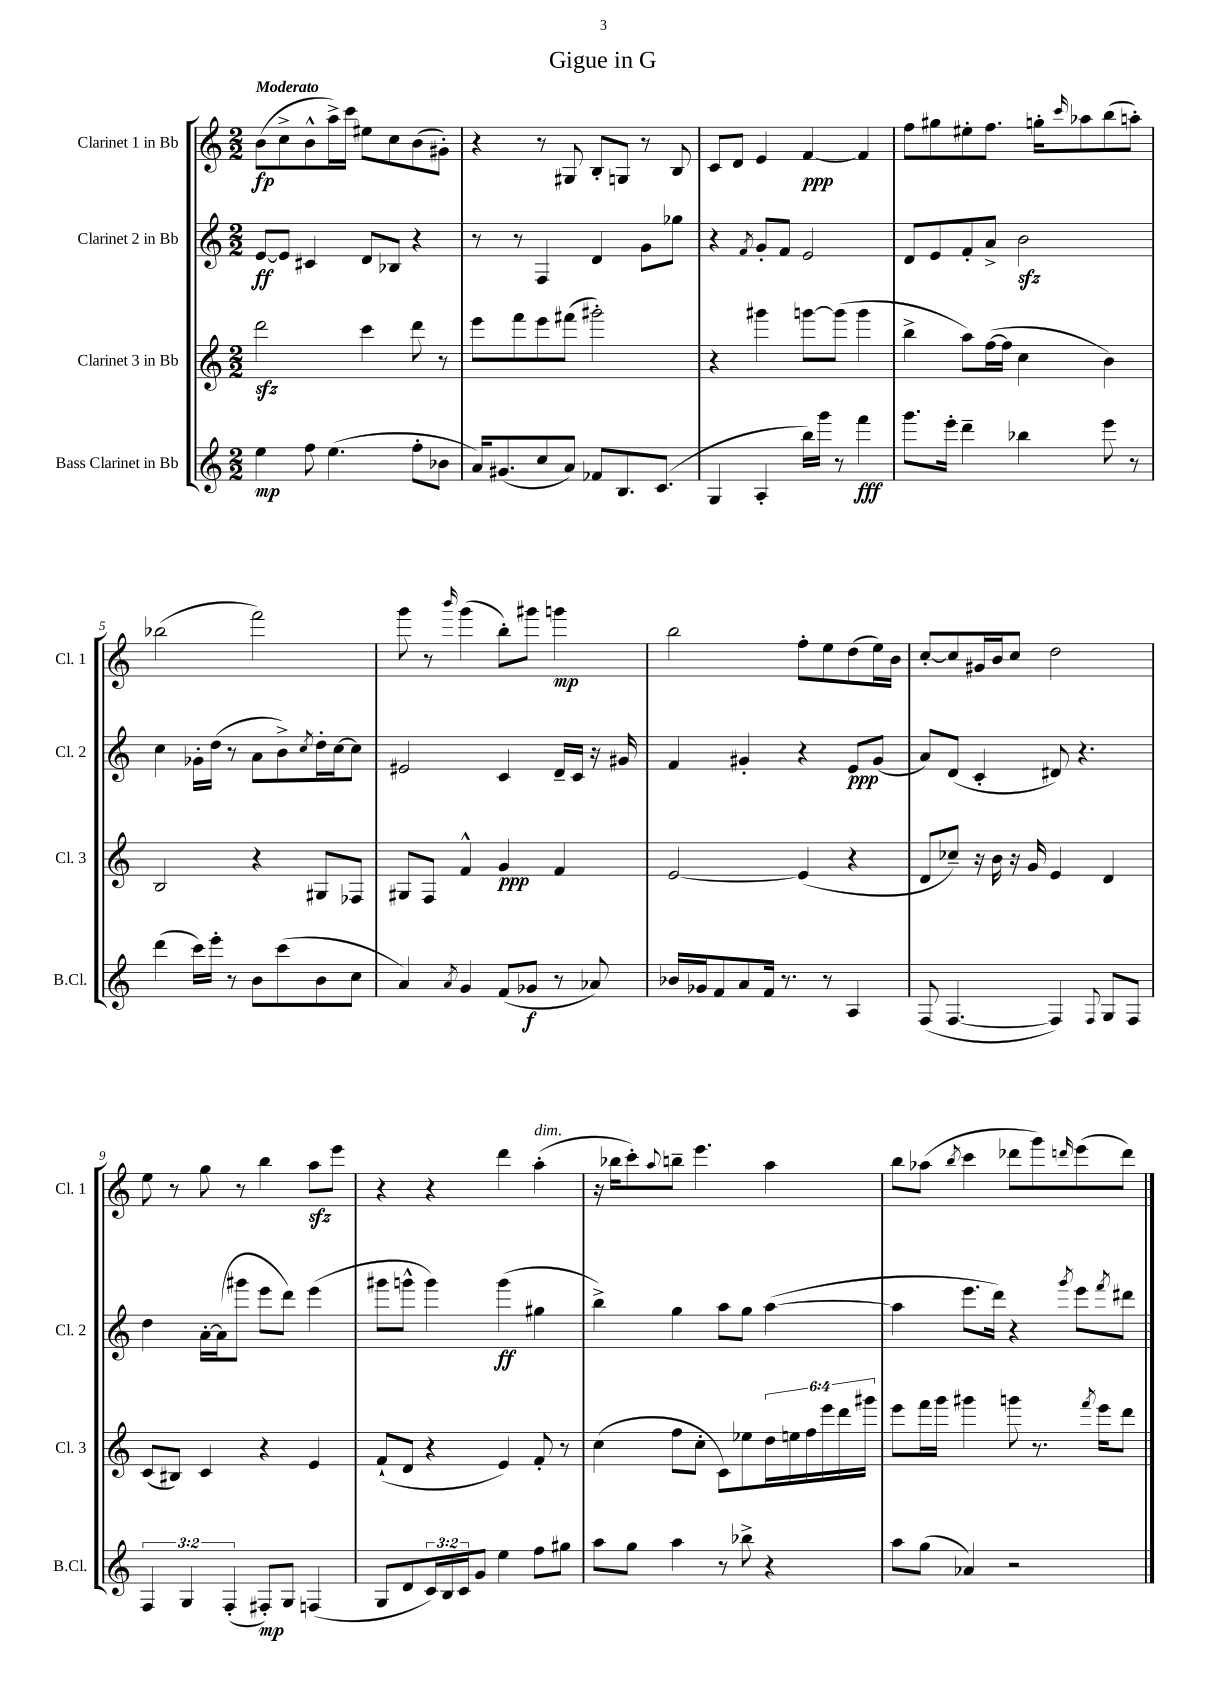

**kern	**dynam	**kern	**dynam	**kern	**dynam	**kern	**dynam
*part4	*part4	*part3	*part3	*part2	*part2	*part1	*part1
*staff4	*staff4	*staff3	*staff3	*staff2	*staff2	*staff1	*staff1
*I"Bass Clarinet in Bb	*	*I"Clarinet 3 in Bb	*	*I"Clarinet 2 in Bb	*	*I"Clarinet 1 in Bb	*
*I'B.Cl.	*	*I'Cl. 3	*	*I'Cl. 2	*	*I'Cl. 1	*
*clefG2	*	*clefG2	*	*clefG2	*	*clefG2	*
*k[]	*	*k[]	*	*k[]	*	*k[]	*
*M2/2	*	*M2/2	*	*M2/2	*	*M2/2	*
=1	=1	=1	=1	=1	=1	=1	=1
!	!	!	!	!	!	!LO:TX:a:B:t=Moderato	!
4ee\	mp	2dddzz\	.	[8e/L	ff	(8b\L	fp
.	.	.	.	8e/J]	.	8cc^\	.
8ff\	.	.	.	4c#X/	.	8b^^\	.
(4.ee\	.	.	.	.	.	16aa^\L)	.
.	.	.	.	.	.	16ccc\JJ	.
.	.	4ccc\	.	8d/L	.	8ee#X\L	.
.	.	.	.	8B-X/J	.	8cc\	.
8ff'\L	.	8ddd\	.	4r	.	(8b\	.
8b-X\J	.	8r	.	.	.	8g#X'\J)	.
=2	=2	=2	=2	=2	=2	=2	=2
16a/KL)	.	8eee\L	.	8r	.	4r	.
(8.g#X/	.	.	.	.	.	.	.
.	.	8fff\	.	8r	.	.	.
8cc/	.	8eee\	.	4F/	.	8r	.
8a/J)	.	(8fff#X\J	.	.	.	8G#X/	.
8f-X/L	.	2ggg#X'\)	.	4d/	.	8B'/L	.
8.B/	.	.	.	.	.	8Gn/J	.
.	.	.	.	8g\L	.	8r	.
(8.c/J	.	.	.	.	.	.	.
.	.	.	.	8gg-X\J	.	8B/	.
=3	=3	=3	=3	=3	=3	=3	=3
4G/	.	4r	.	4r	.	8c/L	.
.	.	.	.	.	.	8d/J	.
.	.	.	.	8qf/	.	.	.
4A'/	.	4ggg#X\	.	8g'/L	.	4e/	.
.	.	.	.	8f/J	.	.	.
16bb\LL)	.	[8gggn\L	.	2e/	.	[4f/	ppp
16ggg\JJ	.	.	.	.	.	.	.
8r	.	(8ggg\J]	.	.	.	.	.
4fff\	fff	4ggg\	.	.	.	4f/]	.
=4	=4	=4	=4	=4	=4	=4	=4
8.ggg\L	.	4bb^\	.	8d/L	.	8ff\L	.
.	.	.	.	8e/	.	8gg#X\	.
16eee'\Jk	.	.	.	.	.	.	.
4ddd~\	.	8aa\L)	.	8f'/	.	8ee#X'\	.
.	.	([16ff\L	.	8a^/J	.	8.ff\J	.
.	.	16ff\JJ]	.	.	.	.	.
4bb-X\	.	4cc\	.	2bzz\	.	.	.
.	.	.	.	.	.	16ggn'\KL	.
.	.	.	.	.	.	16qqccc/	.
.	.	.	.	.	.	8aa-X\	.
8eee\	.	4b\)	.	.	.	(8bb\	.
8r	.	.	.	.	.	8aan'\J)	.
!!LO:LB:g=z
=5	=5	=5	=5	=5	=5	=5	=5
(4ddd\	.	2B/	.	4cc\	.	(2bb-X\	.
16ccc\LL)	.	.	.	16g-X'\LL	.	.	.
16eee'\JJ	.	.	.	(16dd\JJ	.	.	.
8r	.	.	.	8r	.	.	.
8b\L	.	4r	.	8a\L	.	2fff\)	.
(8ccc\	.	.	.	8b^\)	.	.	.
.	.	.	.	8qcc/	.	.	.
8b\	.	8G#X/L	.	16dd'\L	.	.	.
.	.	.	.	[16cc\J	.	.	.
8cc\J	.	8F-X/J	.	8cc\J]	.	.	.
=6	=6	=6	=6	=6	=6	=6	=6
4a/)	.	8G#X/L	.	2e#X/	.	8ggg\	.
.	.	8F/J	.	.	.	8r	.
8qa/	.	.	.	.	.	16qqbbb/	.
4g/	.	4f^^/	.	.	.	(4ggg\	.
(8f/L	.	4g/	ppp	4c/	.	8bb'\L)	.
8g-X/J	f	.	.	.	.	8ggg#X\J	.
8r	.	4f/	.	16d~/LL	.	4gggn\	mp
.	.	.	.	16c/JJ	.	.	.
8a-X/)	.	.	.	16r	.	.	.
.	.	.	.	16g#X/	.	.	.
=7	=7	=7	=7	=7	=7	=7	=7
16b-X/LL	.	[2e/	.	4f/	.	2bb\	.
16g-X/J	.	.	.	.	.	.	.
8f/	.	.	.	.	.	.	.
8a/	.	.	.	4g#X'/	.	.	.
16f/Jk	.	.	.	.	.	.	.
8.r	.	.	.	.	.	.	.
.	.	(4e/]	.	4r	.	8ff'\L	.
8r	.	.	.	.	.	8ee\	.
4A/	.	4r	.	8e/L	ppp	(8dd\	.
.	.	.	.	(8g#/J	.	16ee\L)	.
.	.	.	.	.	.	16b\JJ	.
=8	=8	=8	=8	=8	=8	=8	=8
(8F/	.	8d/L	.	8a/L)	.	[8cc'/L	.
[4.F/	.	8cc-X~/J)	.	(8d/J	.	8cc/]	.
.	.	16r	.	4c'/	.	16g#X/L	.
.	.	16b\	.	.	.	16b/J	.
.	.	16r	.	.	.	8cc/J	.
.	.	16g/	.	.	.	.	.
4F/])	.	4e/	.	8d#X/)	.	2dd\	.
.	.	.	.	4.r	.	.	.
8qqF/	.	.	.	.	.	.	.
8G/L	.	4d/	.	.	.	.	.
8F/J	.	.	.	.	.	.	.
!!LO:LB:g=z
=9	=9	=9	=9	=9	=9	=9	=9
6F/	.	(8c/L	.	4dd\	.	8ee\	.
.	.	8B#X/J)	.	.	.	8r	.
6G/	.	.	.	.	.	.	.
.	.	4c/	.	[16a'\LL	.	8gg\	.
.	.	.	.	(16a\J]	.	.	.
(6F'/	.	.	.	.	.	.	.
.	.	.	.	8ggg#X\J	.	8r	.
8F#X'/L)	mp	4r	.	8eee\L	.	4bb\	.
8G/J	.	.	.	8ddd\J)	.	.	.
(4Fn/	.	4e/	.	(4eee\	.	8aazz\L	.
.	.	.	.	.	.	8eee\J	.
=10	=10	=10	=10	=10	=10	=10	=10
8G/L	.	(8f`/L	.	8ggg#X\L	.	4r	.
8d/	.	8d/J	.	8gggn^^\J	.	.	.
24c/L)	.	4r	.	4ggg\)	.	4r	.
24B/	.	.	.	.	.	.	.
24c/J	.	.	.	.	.	.	.
8g/J	.	.	.	.	.	.	.
4ee\	.	4e/)	.	(4ggg\	ff	4ddd\	.
!	!	!	!	!	!	!LO:TX:a:i:t=dim.	!
8ff\L	.	8f'/	.	4gg#X\	.	(4aa'\	.
8gg#X\J	.	8r	.	.	.	.	.
=11	=11	=11	=11	=11	=11	=11	=11
8aa\L	.	(4cc\	.	4bb^\)	.	16r	.
.	.	.	.	.	.	16bb-X\KL	.
8gg\J	.	.	.	.	.	8ccc'\)	.
.	.	.	.	.	.	8qqaa/	.
4aa\	.	8ff\L	.	4gg\	.	8bbn~\J	.
.	.	8cc'\J	.	.	.	4.eee\	.
8r	.	8c\L)	.	8aa\L	.	.	.
8bb-X^\	.	8ee-X\	.	8gg\J	.	.	.
4r	.	24dd\L	.	([4aa\	.	4aa\	.
.	.	24een\	.	.	.	.	.
.	.	24ff\	.	.	.	.	.
.	.	24eee\	.	.	.	.	.
.	.	24ddd\	.	.	.	.	.
.	.	24ggg#X\JJ	.	.	.	.	.
=12	=12	=12	=12	=12	=12	=12	=12
8aa\L	.	8eee\L	.	4aa\]	.	8bb\L	.
(8gg\J	.	16fff\L	.	.	.	(8aa-X\J	.
.	.	16ggg\JJ	.	.	.	.	.
.	.	.	.	.	.	8qbb/	.
4a-X/)	.	4ggg#X\	.	8.eee\L	.	4ccc\	.
.	.	.	.	16ddd\Jk)	.	.	.
2r	.	8gggn\	.	4r	.	8ddd-X\L	.
.	.	8.r	.	.	.	8ggg\)	.
.	.	.	.	8qggg/	.	16qqdddn/	.
.	.	.	.	8eee\L	.	(8eee\	.
.	.	8qfff/	.	.	.	.	.
.	.	16eee\KL	.	.	.	.	.
.	.	.	.	8qfff/	.	.	.
.	.	8ddd\J	.	8ddd#X\J	.	8ddd\J)	.
==	==	==	==	==	==	==	==
*-	*-	*-	*-	*-	*-	*-	*-
